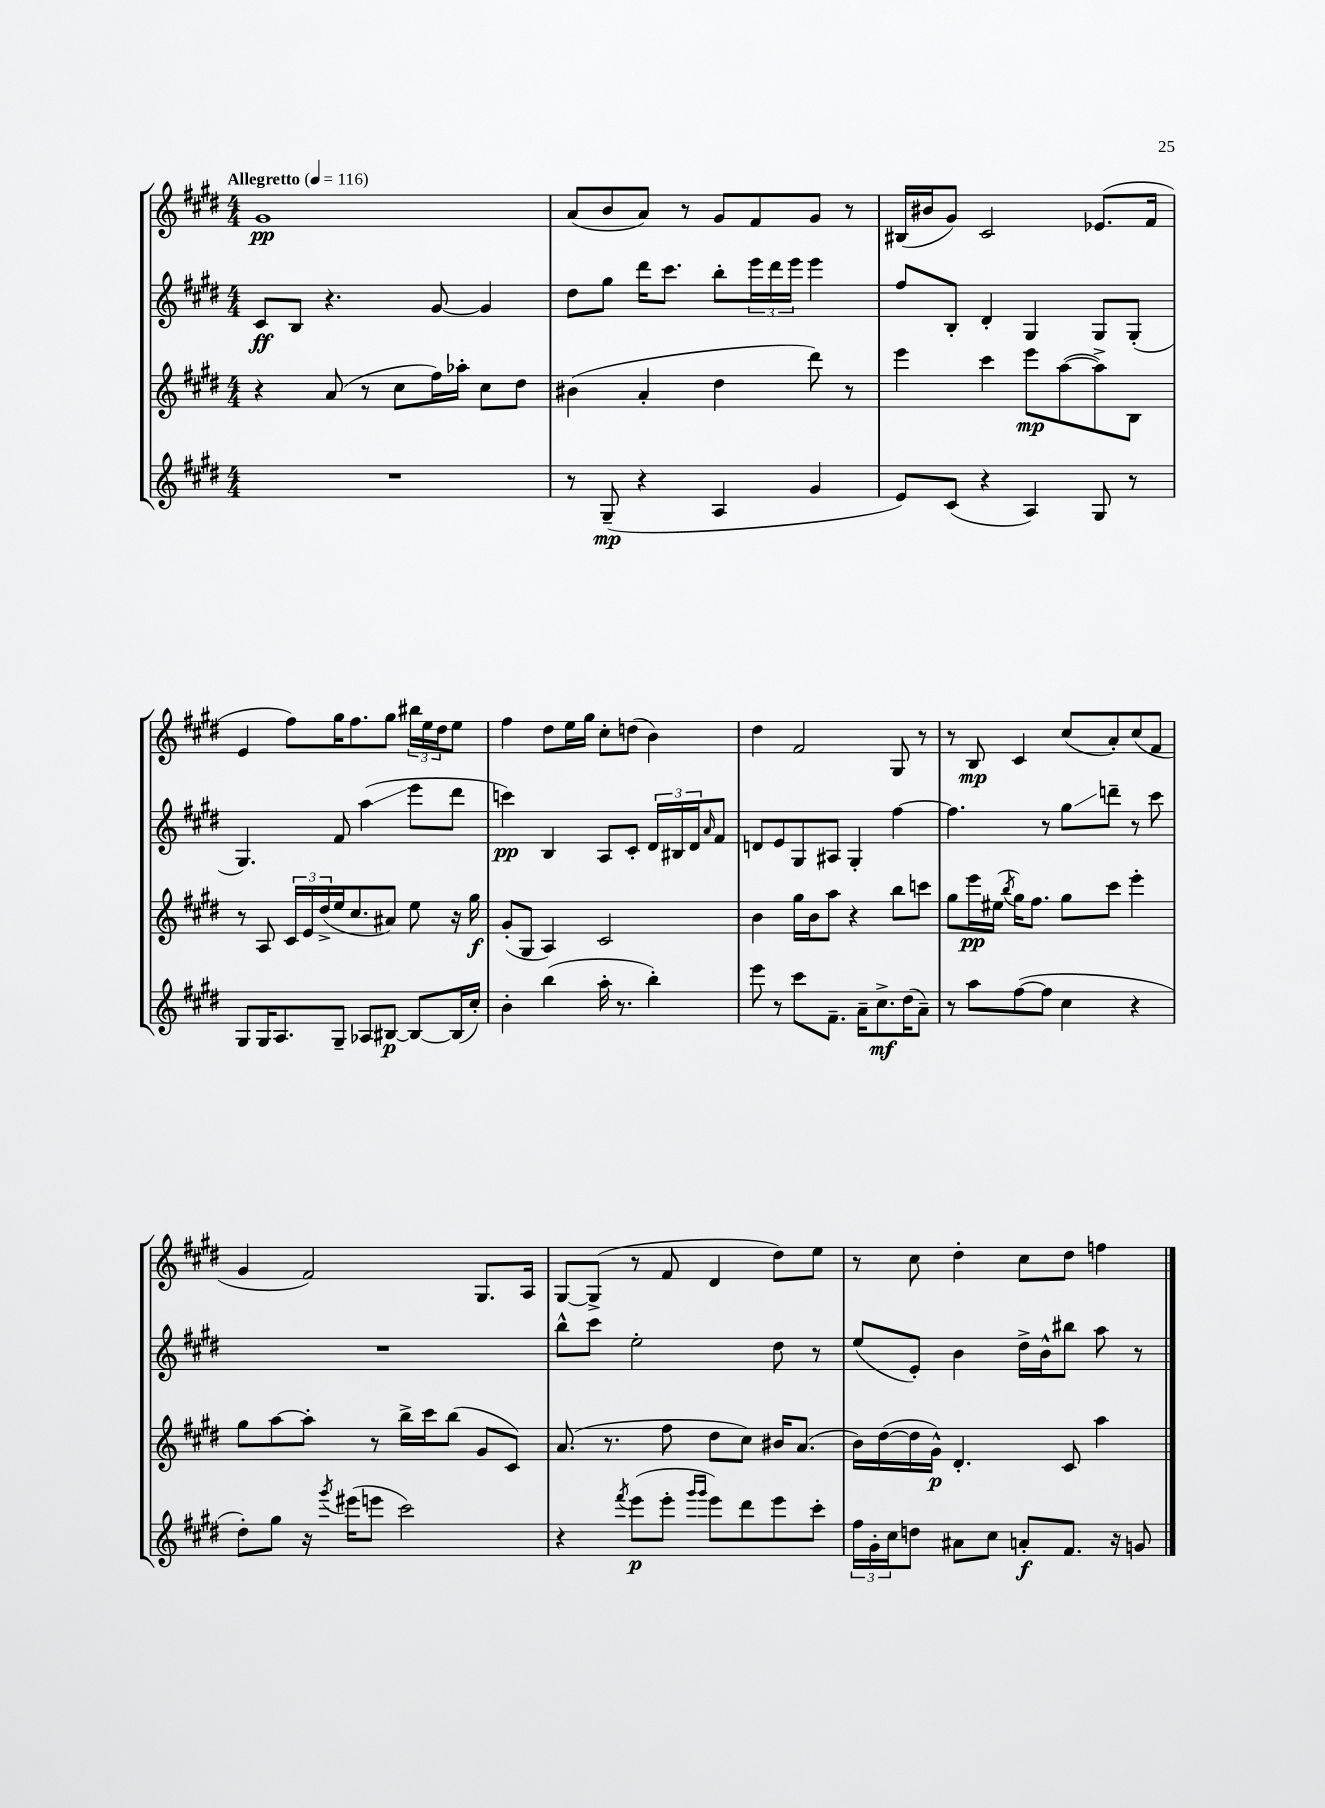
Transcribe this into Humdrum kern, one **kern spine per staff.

**kern	**kern	**kern	**kern
*staff4	*staff3	*staff2	*staff1
*clefG2	*clefG2	*clefG2	*clefG2
*k[f#c#g#d#]	*k[f#c#g#d#]	*k[f#c#g#d#]	*k[f#c#g#d#]
*M4/4	*M4/4	*M4/4	*M4/4
*MM116	*MM116	*MM116	*MM116
1r	4r	8c#/L	1g#
.	.	8B/J	.
.	(8a/	4.r	.
.	8r	.	.
.	8cc#\L	.	.
.	16ff#\L)	[8g#/	.
.	16aa-'\JJ	.	.
.	8cc#\L	4g#/]	.
.	8dd#\J	.	.
=	=	=	=
8r	(4b#\	8dd#\L	(8a/L
(8G#~/	.	8gg#\J	8b/
4r	4a'/	16ddd#\LK	8a/J)
.	.	8.ccc#\J	.
.	.	.	8r
4A/	4dd#\	8bb'\L	8g#/L
.	.	24eee\L	8f#/
.	.	24ddd#\	.
.	.	24eee\JJ	.
4g#/	8ddd#\)	4eee\	8g#/J
.	8r	.	8r
=	=	=	=
8e/L)	4eee\	8ff#/L	(16B#/LL
.	.	.	16b#/J
(8c#/J	.	8B'/J	8g#/J)
4r	4ccc#\	4d#'/	2c#/
4A/)	8eee\L	4G#/	.
.	([8aa\	.	.
8G#/	8aa^\])	8G#/L	(8.e-/L
8r	8B\J	(8G#'/J	.
.	.	.	16f#/Jk
=	=	=	=
8G#/L	8r	4.G#/)	4e/
16G#/K	8A/	.	.
8.A/	.	.	.
.	24c#/LL	.	8ff#\L)
.	24e/	.	.
.	(24dd#^/	.	.
8G#~/J	16ee/J	8f#/	16gg#\K
.	8.cc#/	.	8.ff#\
8A-/L	.	(4aa\	.
[8B#/J	8a#/J)	.	8gg#\J
8B#/_L	8ee\	8eee\L	24bb#\LL
.	.	.	24ee\
.	.	.	24dd#\J
(16B#/]L	16r	8ddd#\J	8ee\J
16cc#'/JJ)	16gg#\	.	.
=	=	=	=
4b'\	(8g#'/L	4ccc\)	4ff#\
.	8G#/J	.	.
(4bb\	4A/)	4B/	8dd#\L
.	.	.	16ee\L
.	.	.	16gg#\JJ
16aa'\	2c#/	8A/L	8cc#'\L
8.r	.	.	.
.	.	8c#'/J	(8dd\J
4bb'\)	.	24d#/LL	4b\)
.	.	24B#/	.
.	.	24d#/J	.
.	.	16qqa/	.
.	.	8f#/J	.
=	=	=	=
8eee\	4b\	8d/L	4dd#\
8r	.	8e/	.
8ccc#\L	16gg#\LL	8G#/	2f#/
.	16b\J	.	.
8.f#~\J	8aa\J	8A#/J	.
.	4r	4G#'/	.
16a~\LK	.	.	.
8.cc#^\	.	.	.
.	8bb\L	[4ff#\	8G#/
(16dd#\K	.	.	.
8a~\J)	8ccc\J	.	8r
=	=	=	=
8r	8gg#\L	4.ff#\]	8r
8aa\L	16eee\L	.	8B/
.	(16ee#\JJ	.	.
.	8qbb/	.	.
([8ff#\	16gg#\LK)	.	4c#/
.	8.ff#\J	.	.
8ff#\]J	.	8r	.
4cc#\	8gg#\L	8gg#\L	(8cc#/L
.	8ccc#\J	8ddd~\J	8a'/)
4r	4eee'\	8r	(8cc#/
.	.	8ccc#\	8f#/J
=	=	=	=
8dd#'\L)	8gg#\L	1r	4g#/
8gg#\J	[8aa\	.	.
16r	8aa'\]J	.	2f#/)
8qggg#/	.	.	.
(16eee#\LK	.	.	.
8eee\J	8r	.	.
2ccc#\)	16bb^\LL	.	.
.	16ccc#\J	.	.
.	(8bb\J	.	.
.	8g#/L	.	8.G#/L
.	8c#/J)	.	.
.	.	.	16A/Jk
=	=	=	=
4r	(8.a/	8bb^^\L	[8G#/L
.	.	8ccc#\J	(8G#^/]J
.	8.r	.	.
8qfff#/	.	.	.
(8eee\L	.	2ee'\	8r
8eee'\J	8ff#\	.	8f#/
16qqggg#/LL	.	.	.
16qqggg#/JJ	.	.	.
8eee\L)	8dd#\L	.	4d#/
8ddd#\	8cc#\J)	.	.
8eee\	16b#/LK	8dd#\	8dd#\L)
.	(8.a/J	.	.
8ccc#'\J	.	8r	8ee\J
=	=	=	=
24ff#\LL	16b\LL)	(8ee/L	8r
24g#'\	.	.	.
.	([16dd#\	.	.
24cc#\J	.	.	.
8dd\J	16dd#\]	8e'/J)	8cc#\
.	16g#^^\JJ)	.	.
8a#\L	4.d#'/	4b\	4dd#'\
8cc#\J	.	.	.
8a'/L	.	16dd#^\LL	8cc#\L
.	.	16b^^\J	.
8.f#/J	8c#/	8bb#\J	8dd#\J
.	4aa\	8aa\	4ff\
16r	.	.	.
8g/	.	8r	.
==	==	==	==
*-	*-	*-	*-
